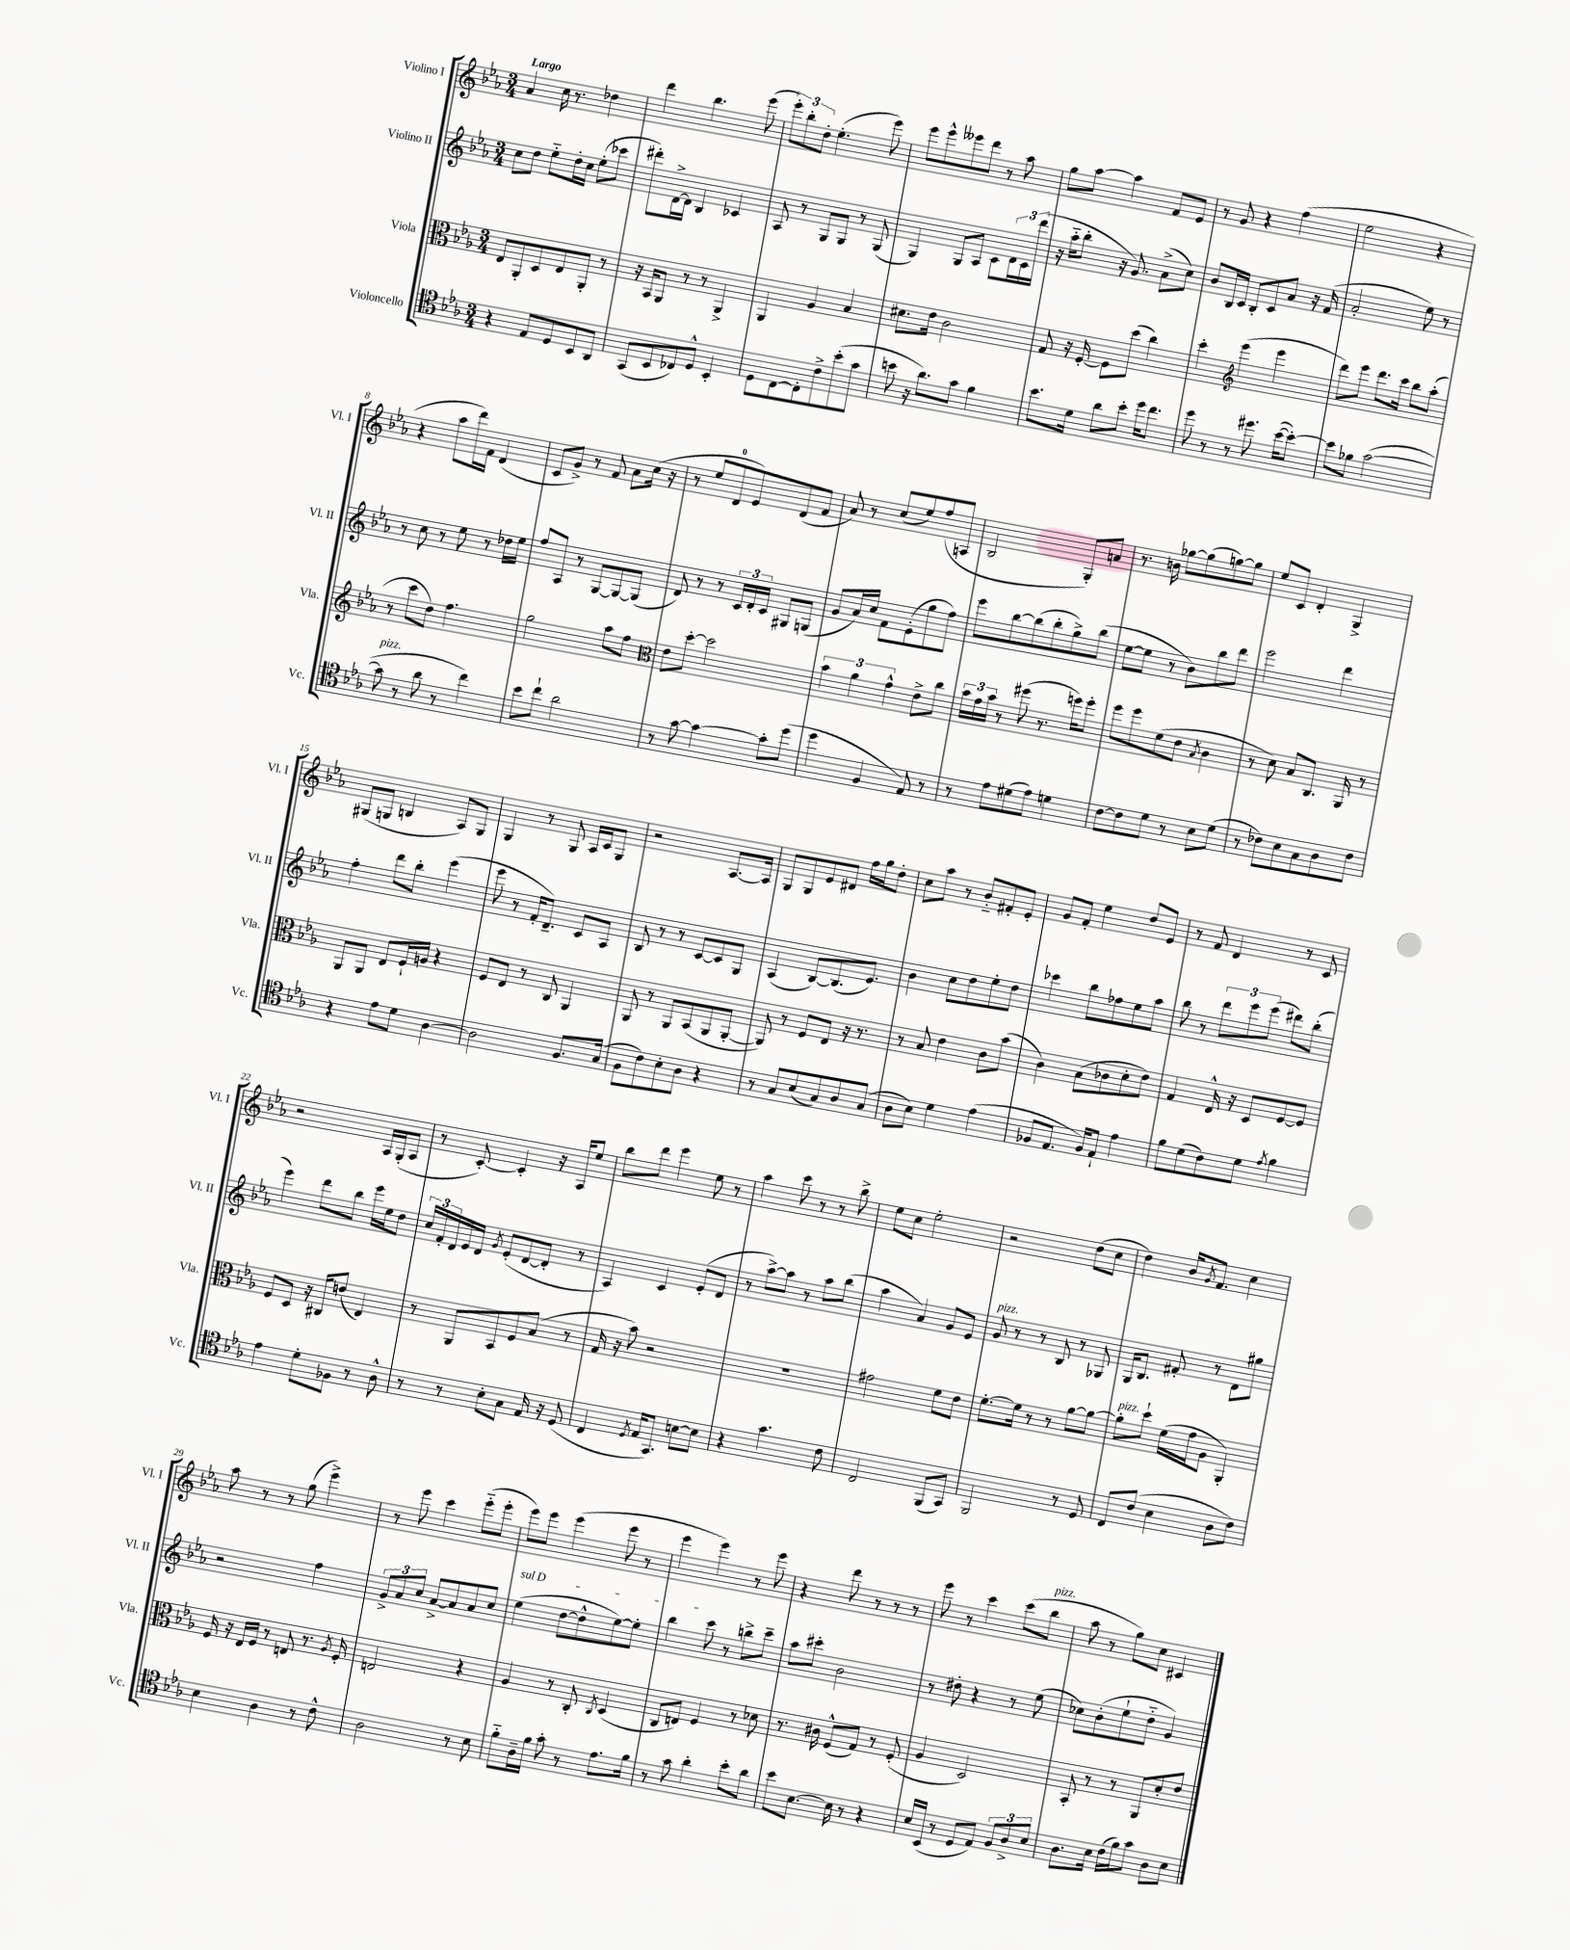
<<
\new StaffGroup <<
\new Staff = "s0" \with { instrumentName = "Violino I" shortInstrumentName = "Vl. I" } {
    \clef treble \key ees \major \numericTimeSignature \time 3/4 \tempo "Largo"
    aes'4 c''16 r8. des''4 |
    d'''4 bes''4. ees'''8( |
    \tuplet 3/2 { ees'''8-.) bes''8-. d''8-. } ees''4.-.( ees'''8) |
    ees'''8 ees'''8-^ eeses'''8 d'''8 r8 aes''8 |
    g''8 aes''8~ aes''4 f'8 ees'8 |
    r8 g'8 r4 f''4( |
    ees''2 r4 |
    r4 aes''8 d'''16) f'16 d'4( |
    c'8 g'8->) r8 f'8 aes'8 c''16( r16 |
    r8 ees''8 d'8-0 ees'8) d'8( f'8 |
    aes'8) r8 c''8( ees''8) f''8( a8 |
    bes2 g8-.) a'8 |
    r8. b'16 ges''8~ ges''8( g''8~) g''8 |
    ees''8 c'8 d'4-. g4-> |
    gis8( g8 b4 aes8) g8 |
    g4 r8 g8 aes16 c'16 g8 |
    r2 aes8.~ aes16 |
    g8 g8 ees'8 dis'8 f''16 g''16 d''8-. |
    c''8 aes''8 r8 bes'8-_ fis'8-. ees'8-. |
    g'8 f'8-. ees''4 d''8 ees'8 |
    r8 f'8 d'4 r8 c'8 |
    r2 aes16 g16-.( aes8 |
    r8 c'8~-.) c'4-. r16 aes16 ees''8 |
    bes''8 d'''8 ees'''4 ees''8 r8 |
    aes''4 c'''8 r8 r8 bes''8-> |
    ees''8 c''8 ees''2-. |
    r2 d''8( c''8 |
    d''4) bes'16 \acciaccatura { g'8 } f'8. c''4 |
    aes''8 r8 r8 g''8( ees'''4->) |
    r8 ees'''8 c'''4 ees'''8-_( ees'''8-. |
    ees'''8) ees'''8 ees'''4( ees'''8 r8 |
    ees'''4 ees'''4) r8 ees'''8 |
    r4 d'''8 r8 r8 r8 |
    ees'''8 r8 c'''4 c'''8( bes''8^\markup { \italic "pizz." } |
    aes''8 r8 g''8) c''8 cis'4 \bar "|." |
}
\new Staff = "s1" \with { instrumentName = "Violino II" shortInstrumentName = "Vl. II" } {
    \clef treble \key ees \major \numericTimeSignature \time 3/4
    c''8 d''8 ees''8-_ d''16-. c''16 ees''8-.( ces'''8 |
    dis'''8-.) d'16~-> d'16 bes4 ces'4 |
    aes8 r8 g8 g8 r8 g8( |
    g4) g8 aes8 c'8 \tuplet 3/2 { d'16 c'16 d'''16( } |
    r16 aes''16-_ bes''8-. r16 g'8.) aes'8->( c''8) |
    bes'8 bes16 c'16 bes8-. c'8 aes'8 r16 f'16( |
    aes'2-. ees''8) r8 |
    r8 c''8 r8 ees''8 r8 des''16 ees''16 |
    f''8 aes8 r8 g8~ g8~ g8( |
    d'8) r8 r8 \tuplet 3/2 { c'16 d'16-. c'16 } gis8 g8( |
    g'8 aes'16) c''16 f'8 ees'8-.( g''8 f''8) |
    ees'''8 bes''8~ bes''8( bes''8-. g''8->) bes''8( |
    ees''8~ ees''8 r8 bes'8) bes''8 d'''8 |
    ees'''2 d'''4 |
    f''4-. d'''8 bes''8-. ees'''4( |
    ees'''8 r8 f'16-. d'8.--) c'8 aes8 |
    bes8 r8 r8 c'8~ c'8 g8 |
    aes4( bes8~) bes8.( ees'8.) |
    bes'4 c''8 d''8 ees''8-. d''8 |
    ces'''4 bes''8 fes''8 ees''8 aes''8 |
    bes''8 r8 \tuplet 3/2 { d'''8 ees'''8 ees'''8( } dis'''8) bes''8-.( |
    ees'''4) d'''8 bes''8 ees'''16 ees''16 d''8 |
    \tuplet 3/2 { c''16 f'16-. d'16 } ees'16 d'16 \acciaccatura { g'8 } ees'8-.( d'8~ d'8-. r8 |
    aes4) c'4 ees'8-.( d'8 |
    r8 aes''8~->) aes''8 r8 aes''8 bes''8( |
    aes''4 aes'4) g'8 ees'8 |
    g'8^\markup { \italic "pizz." } r8 r8 bes8 r8 ges8 |
    g16 bes8. fis'8-. r8 d'8 gis''8 |
    r2 f''4 |
    \tuplet 3/2 { g'8-> aes'8 c''8 } aes'8~-> aes'8 aes'8 c''8 |
    \once \override TextSpanner.bound-details.left.text = \markup { \italic "sul D" } ees''4\startTextSpan( d''8~ d''8-^ ees''8~) ees''8-. |
    bes''4 c'''8\stopTextSpan r8 b''8-> c'''8-- |
    aes''8 cis'''8-. bes'2 |
    r8 dis''8-. r4 r8 ees''8( |
    ces''8) bes'8-.( ees''8-! d''8-_ g'4) \bar "|." |
}
\new Staff = "s2" \with { instrumentName = "Viola" shortInstrumentName = "Vla." } {
    \clef alto \key ees \major \numericTimeSignature \time 3/4
    ees8 aes,8-. d8 ees8 aes,8-. r8 |
    r16 bes,16 aes,8 r8 r8 aes,4-> |
    aes,4 aes4 bes4 |
    dis'8. ees'16 c'2 |
    g8 r16 f16~-. f8 d''8( c''4) |
    d''4-. \clef treble ees'''4( ees'''4 |
    d'''8) ees'''8 d'''8. c'''16 bes''8 aes''8-.( |
    r8 c'''8 d''8) f''4. |
    g''2 aes''8 f''8 |
    \clef alto ees'8 d''8~-. d''2 |
    \tuplet 3/2 { bes'4 aes'4 g'4-^ } ees'8-> c''8 |
    \tuplet 3/2 { bes'16 g'16 bes'16 } r8 fis''8( r8. f''16) f''8-. |
    f''8 f''8 f'8( ees'8 \acciaccatura { bes8 } c'4 |
    r8 d'8) bes8 c8. aes,16 r8 |
    aes,8 aes,8 ees8 f16-! a16 r4 |
    f8 ees8 r8 c8 aes,4 |
    aes,8 r8 aes,8 bes,8( aes,8 aes,8~-. |
    aes,8) r8 f8 ees8 r16 r8. |
    r8 bes8 ees'4 c'8 bes'8( |
    c'4) bes8( ces'8 d'8-. ees'8) |
    g4 ees16-^ r16 d8 f8~ f8 |
    f8 d8 r16 cis16 e'8( ees4) |
    r8 aes,8 bes,8 f8 bes8( r8 |
    g16 r16 bes'8) r2 |
    R2. |
    gis'2 f'8 ees'8 |
    f'8.~-. f'16 r8 r8 aes'8~ aes'8~ |
    aes'8-.^\markup { \italic "pizz." } d''8-! f'16( g'16 aes8 aes,4-.) |
    f16 r16 ees16 f16 r8 e8 r8. \acciaccatura { aes8 } f16-. |
    e2 r4 |
    aes4 r8 c8-. \acciaccatura { c8 } d4( |
    c8 e8) f4 r8 des'8 |
    r8. cis'16 f8-^( g8) r8 f8-.( |
    aes4 d2) |
    bes,8-. r8 r8 aes,8 d'8-. ees'8 \bar "|." |
}
\new Staff = "s3" \with { instrumentName = "Violoncello" shortInstrumentName = "Vc." } {
    \clef tenor \key ees \major \numericTimeSignature \time 3/4
    r4 ees8 d8 bes,8 aes,8 |
    g,8( bes,8 ces8) d8-^ bes,4-. |
    d8 c8~ c8-. c'8-> bes'8-.( g'8 |
    b'8 r16 aes'8.) g'8 f'4 |
    bes'8. d'16 aes'8 bes'8-. d''16 c''8. |
    d''8 r8 r8 dis''8. bes'16~( bes'8~-.) |
    bes'8 fes'8 g'2~( |
    g'8^\markup { \italic "pizz." } r8 aes'8 r8 c''4) |
    bes'8 c''8-! aes'2 |
    r8 g'8~ g'4~ g'8-. d''8( |
    d''4 f4 ees8) r8 |
    r8 ees'8 dis'8( ees'8) d'4 |
    c'8~ c'8 d'8 r8 bes8 d'8( |
    r8 ces'8) bes8 g8 aes8 ces'8 |
    r4 ees'8 d'8 aes4~ |
    aes2 f8. g16( |
    f8 c'8) bes8-. aes8 r4 |
    r8 g8 bes8( g8) aes8 g8( |
    aes8 bes8) d'4 ees'4( |
    fes8 ees8. fes16) ees8-! ees'4 |
    f'8 d'8( c'8) d'8 \acciaccatura { ees'8 } f'4 |
    ees'4 d'8-. fes8 r8 aes8-^ |
    r8 r8 bes8-. g8 ees16 r16 d8( |
    c4 \acciaccatura { d8 } ees16 g,8.) b8~ b8 |
    r4 g'4. c'8 |
    c2 f,8( g,8) |
    f,2 r8 d8 |
    c8 c'8( bes4 aes8 c'8) |
    bes4 aes4 r8 c'8-^ |
    aes2 r8 bes8 |
    f'8-_ aes16-- f'16 g'8-. r8 ees'8. f'16 |
    r8 g'8 aes'4-. bes'8-. aes'8 |
    bes'8 bes8.~ bes16 r8 r4 |
    bes16 bes,16( r8 d8 ees8) \tuplet 3/2 { f8 aes8-> bes8 } |
    aes8. bes16 c'16( f'16) g'8 aes8 bes8 \bar "|." |
}
>>
>>
